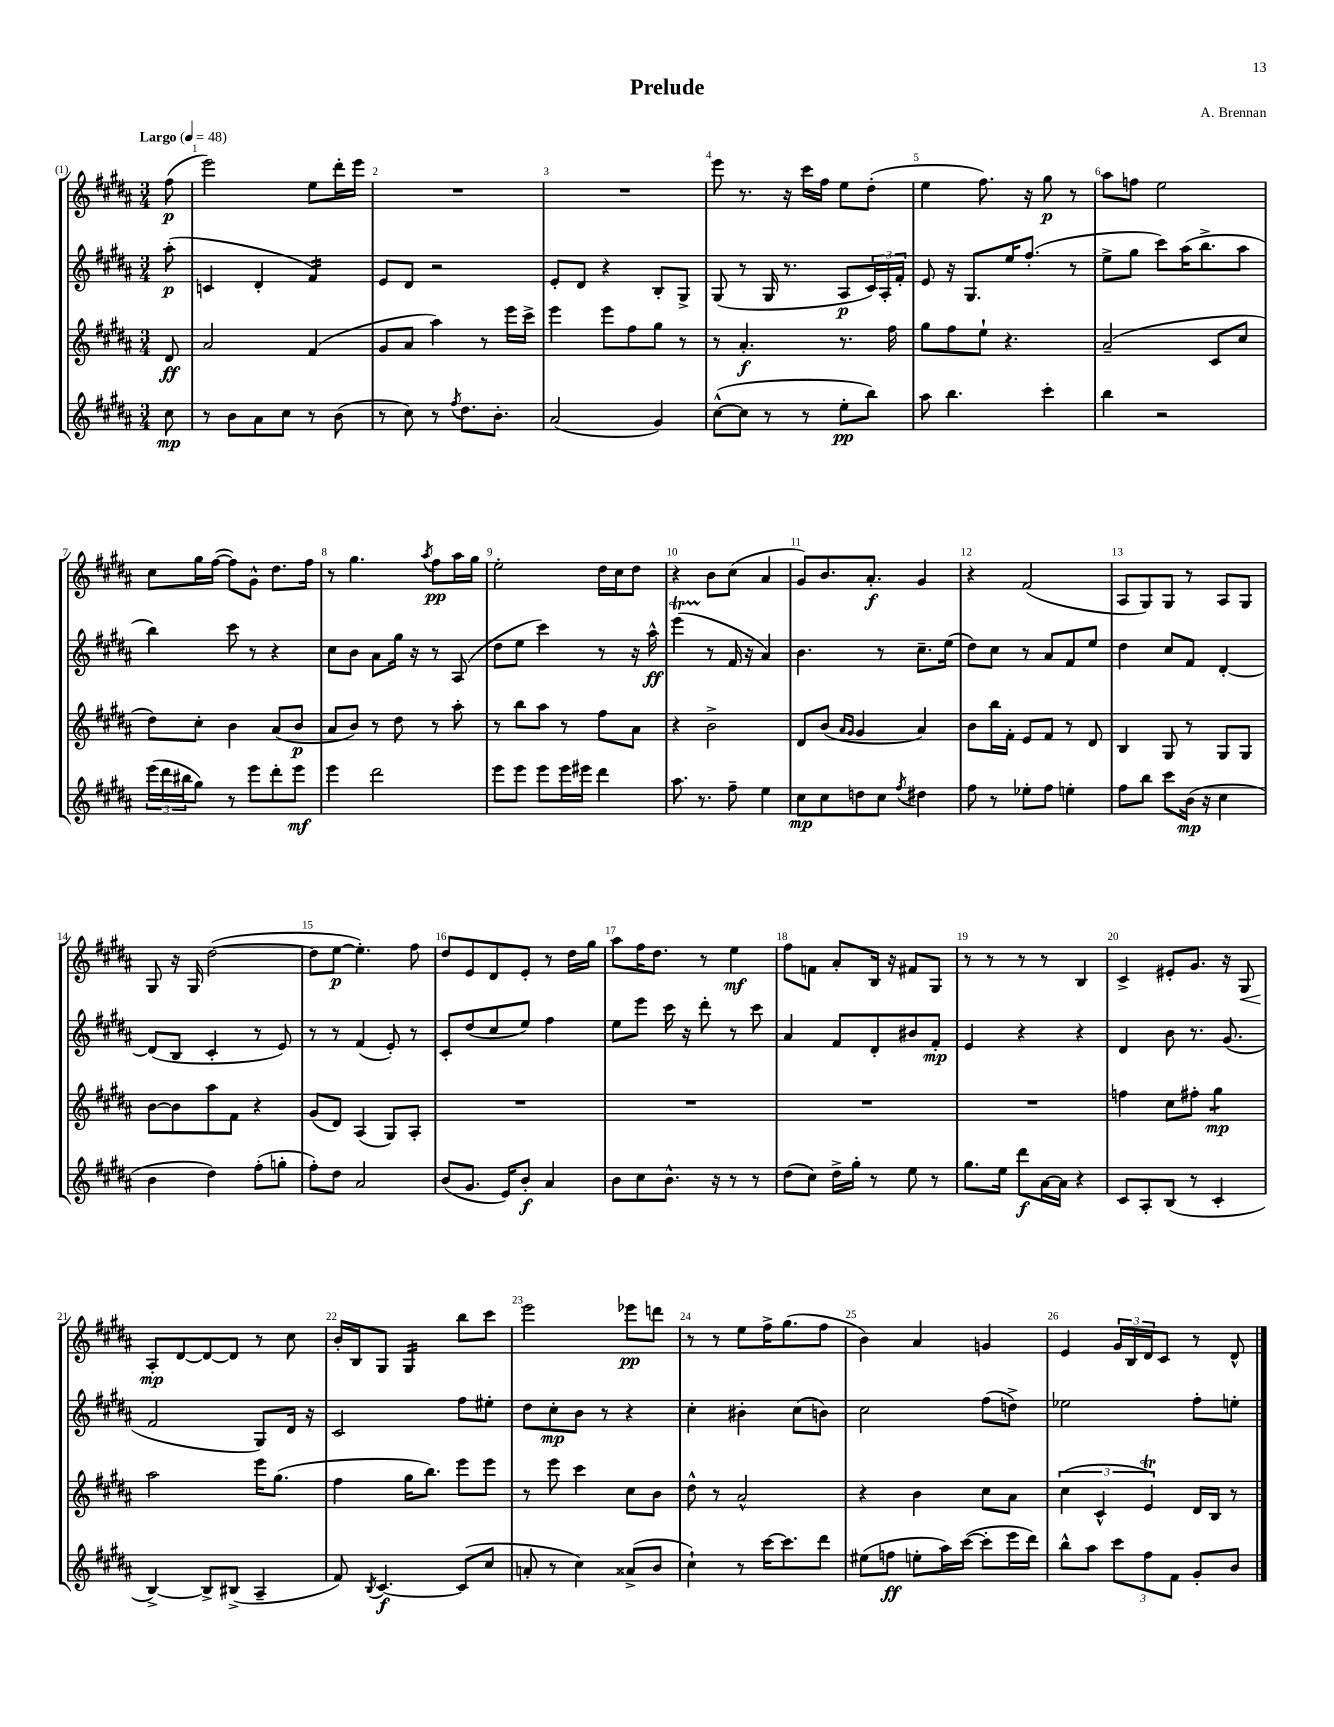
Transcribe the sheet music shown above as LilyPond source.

\header { title = "Prelude" composer = "A. Brennan" }
<<
\new StaffGroup <<
\new Staff = "s0" {
    \clef treble \key b \major \numericTimeSignature \time 3/4 \partial 8 \tempo "Largo" 4 = 48
    fis''8\p( |
    e'''2) e''8 dis'''16-. e'''16 |
    R2. |
    R2. |
    e'''8 r8. r16 cis'''16 fis''16 e''8 dis''8-.( |
    e''4 fis''8.) r16 gis''8\p r8 |
    ais''8 f''8 e''2 |
    cis''8 gis''16 fis''16~( fis''8) gis'8-^ dis''8. fis''16 |
    r8 gis''4. \acciaccatura { ais''8 } fis''8\pp ais''16 gis''16 |
    e''2-. dis''16 cis''16 dis''8 |
    r4 b'8 cis''8( ais'4 |
    gis'8) b'8. ais'8.-.\f gis'4 |
    r4 fis'2( |
    ais8 gis8) gis8 r8 ais8 gis8 |
    gis8 r16 gis16 dis''2~( |
    dis''8 e''8~\p e''4.-.) fis''8 |
    dis''8 e'8 dis'8 e'8-. r8 dis''16 gis''16 |
    ais''8 fis''16 dis''8. r8 e''4\mf |
    fis''8 f'8 ais'8-. b16 r16 fis'8 gis8 |
    r8 r8 r8 r8 b4 |
    cis'4-> eis'8-. gis'8. r16 gis8\< |
    ais8-.\mp\! dis'8~ dis'8~ dis'8 r8 cis''8 |
    b'16-. b16 gis8 gis4:16 b''8 cis'''8 |
    e'''2 ees'''8\pp d'''8 |
    r8 r8 e''8 fis''16-> gis''8.( fis''8 |
    b'4) ais'4 g'4 |
    e'4 \tuplet 3/2 { gis'16 b16 dis'16 } cis'8 r8 dis'8-^ \bar "|." |
}
\new Staff = "s1" {
    \clef treble \key b \major \numericTimeSignature \time 3/4 \partial 8
    ais''8-.\p( |
    c'4 dis'4-. fis'4:16) |
    e'8 dis'8 r2 |
    e'8-. dis'8 r4 b8-. gis8-> |
    gis8( r8 gis16 r8. ais8\p \tuplet 3/2 { cis'16) ais16-. fis'16-. } |
    e'8 r16 gis8. e''16 fis''8.-.( r8 |
    e''8-> gis''8 cis'''8) ais''16( b''8.-> ais''8 |
    b''4) cis'''8 r8 r4 |
    cis''8 b'8 ais'8 gis''16 r16 r8 ais8( |
    dis''8 e''8 cis'''4) r8 r16 ais''16-^\ff |
    e'''4\startTrillSpan( r8\stopTrillSpan fis'16 r16 ais'4) |
    b'4. r8 cis''8.-- e''16( |
    dis''8) cis''8 r8 ais'8 fis'8 e''8 |
    dis''4 cis''8 fis'8 dis'4~-. |
    dis'8( b8 cis'4-. r8 e'8) |
    r8 r8 fis'4( e'8-.) r8 |
    cis'8-. dis''8( cis''8 e''8) fis''4 |
    e''8 e'''8 cis'''16 r16 dis'''8-. r8 cis'''8 |
    ais'4 fis'8 dis'8-. bis'8 fis'8-.\mp |
    e'4 r4 r4 |
    dis'4 b'8 r8. gis'8.( |
    fis'2 gis8) dis'16 r16 |
    cis'2 fis''8 eis''8-. |
    dis''8 cis''8-.\mp b'8 r8 r4 |
    cis''4-. bis'4-. cis''8( b'8) |
    cis''2 fis''8( d''8->) |
    ees''2 fis''8-. e''8-. \bar "|." |
}
\new Staff = "s2" {
    \clef treble \key b \major \numericTimeSignature \time 3/4 \partial 8
    dis'8\ff |
    ais'2 fis'4( |
    gis'8 ais'8 ais''4) r8 e'''16 cis'''16-> |
    e'''4 e'''8 fis''8 gis''8 r8 |
    r8 ais'4.-.\f r8. fis''16 |
    gis''8 fis''8 e''8-! r4. |
    ais'2--( cis'8 cis''8 |
    dis''8) cis''8-. b'4 ais'8( b'8\p |
    ais'8 b'8) r8 dis''8 r8 ais''8-. |
    r8 b''8 ais''8 r8 fis''8 ais'8 |
    r4 b'2-> |
    dis'8 b'8( \grace { ais'16 gis'16 } gis'4 ais'4) |
    b'8 b''16 fis'16-. e'8 fis'8 r8 dis'8 |
    b4 gis8 r8 gis8 gis8 |
    b'8~ b'8 ais''8 fis'8 r4 |
    gis'8( dis'8) ais4( gis8) ais8-. |
    R2. |
    R2. |
    R2. |
    R2. |
    f''4 cis''8 fis''8-. gis''4:8\mp |
    ais''2 e'''16 gis''8.( |
    fis''4 gis''16 b''8.) e'''8 e'''8 |
    r8 e'''8 cis'''4 cis''8 b'8 |
    dis''8-^ r8 ais'2-^ |
    r4 b'4 cis''8 ais'8 |
    \tuplet 3/2 { cis''4( cis'4-^ e'4\trill) } dis'16 b16 r8 \bar "|." |
}
\new Staff = "s3" {
    \clef treble \key b \major \numericTimeSignature \time 3/4 \partial 8
    cis''8\mp |
    r8 b'8 ais'8 cis''8 r8 b'8( |
    r8 cis''8) r8 \acciaccatura { fis''8 } dis''8. b'8.-. |
    ais'2( gis'4) |
    cis''8~-^( cis''8 r8 r8 e''8-.\pp b''8) |
    ais''8 b''4. cis'''4-. |
    b''4 r2 |
    \tuplet 3/2 { e'''16( dis'''16 bis''16 } gis''8) r8 e'''8 dis'''8-. e'''8\mf |
    e'''4 dis'''2 |
    e'''8 e'''8 e'''8 e'''16 eis'''16 dis'''4 |
    ais''8. r8. fis''8-- e''4 |
    cis''8\mp cis''8 d''8 cis''8 \acciaccatura { fis''8 } dis''4 |
    fis''8 r8 ees''8-. fis''8 e''4-. |
    fis''8 b''8 cis'''8 b'16\mp( r16 cis''4 |
    b'4 dis''4) fis''8-.( g''8-. |
    fis''8-.) dis''8 ais'2 |
    b'8( gis'8. e'16) b'8-.\f ais'4 |
    b'8 cis''8 b'8.-^ r16 r8 r8 |
    dis''8( cis''8) dis''16-> gis''16-. r8 e''8 r8 |
    gis''8. e''16 dis'''8\f ais'16~ ais'16 r4 |
    cis'8 ais8-. b8( r8 cis'4-. |
    b4~->) b8-> bis8->( ais4-- |
    fis'8) \acciaccatura { b8 } cis'4.~\f cis'8( cis''8 |
    a'8-. r8 cis''4) aisis'8->( b'8 |
    cis''4-!) r8 cis'''16~ cis'''8. dis'''8 |
    eis''8( f''8\ff e''8-. ais''16) cis'''16~( cis'''8-. e'''16 dis'''16) |
    b''8-^ ais''8 \tuplet 3/2 { cis'''8 fis''8 fis'8 } gis'8-. b'8 \bar "|." |
}
>>
>>
\layout { \context { \Score \override BarNumber.break-visibility = ##(#f #t #t) barNumberVisibility = #all-bar-numbers-visible } }
